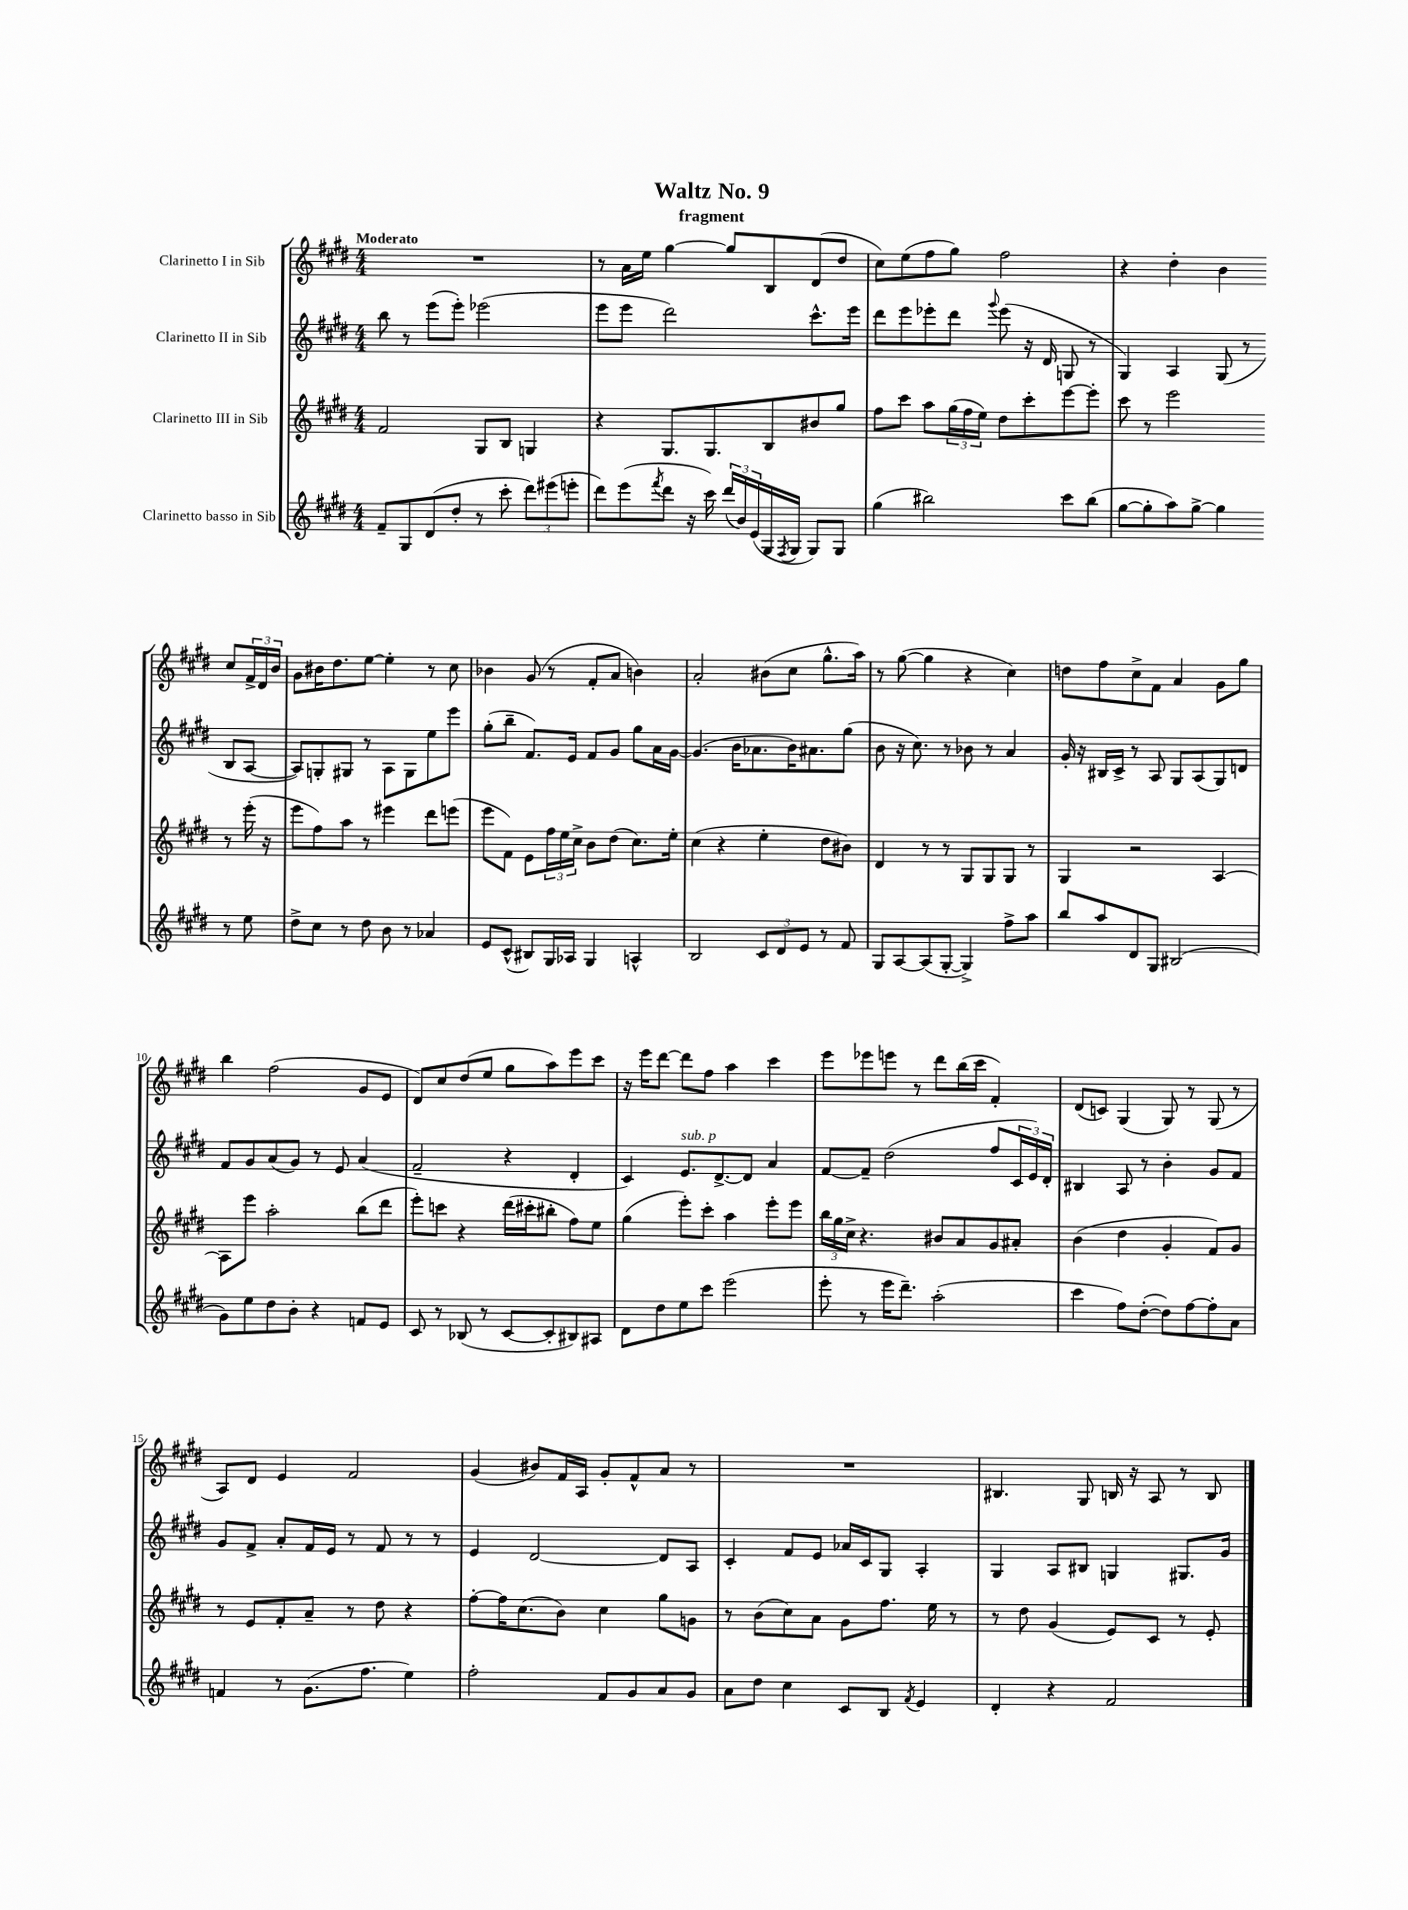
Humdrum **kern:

**kern	**kern	**kern	**kern
*part4	*part3	*part2	*part1
*staff4	*staff3	*staff2	*staff1
*I"Clarinetto basso in Sib	*I"Clarinetto III in Sib	*I"Clarinetto II in Sib	*I"Clarinetto I in Sib
*clefG2	*clefG2	*clefG2	*clefG2
*k[f#c#g#d#]	*k[f#c#g#d#]	*k[f#c#g#d#]	*k[f#c#g#d#]
*M4/4	*M4/4	*M4/4	*M4/4
=1	=1	=1	=1
!	!	!	!LO:TX:a:B:t=Moderato
8f#~/L	2f#/	8bb\	1r
8G#/	.	8r	.
(8d#/	.	(8eee\L	.
8dd#'/J	.	8eee'\J)	.
8r	8G#/L	(2eee-X\	.
8ccc#'\	8B/J	.	.
12ddd#\L)	4Gn/	.	.
(12eee#X\	.	.	.
12eeen'\J	.	.	.
=2	=2	=2	=2
8ddd#\L)	4r	8eee\L	8r
(8eee\	.	8eee\J	16a\LL
.	.	.	16ee\JJ
8qfff#/	.	.	.
8ddd#\J	8.G#/L	2ddd#\)	[4gg#\
16r	.	.	.
16ccc#\)	8.G#/	.	.
(24ddd#/LL	.	.	8gg#/L]
24b/)	.	.	.
(24e/	.	.	.
16G#/	8B/	.	8B/
8qF#/	.	.	.
16G#/JJ	.	.	.
8G#/L)	8b#X/	8.ccc#^^\L	(8d#/
8G#/J	8gg#/J	.	8dd#/J
.	.	16eee\Jk	.
=3	=3	=3	=3
(4gg#\	8ff#\L	8ddd#\L	8cc#\L)
.	8ccc#\J	8eee\	(8ee\
2bb#X\)	8aa\L	8eee-X'\	8ff#\
.	(24gg#\L	8ddd#\J	8gg#\J)
.	24ff#\	.	.
.	24ee\JJ)	.	.
.	.	8qqggg#/	.
.	8dd#\L	(8eee-\	2ff#\
.	8ccc#'\	16r	.
.	.	16d#/	.
8ccc#\L	[8eee\	8Gn/	.
(8bb#\J	8eee'\J]	8r	.
=4	=4	=4	=4
[8gg#\L	8ccc#\	4G#/)	4r
8gg#'\]	8r	.	.
8aa\)	2eee\	4A/	4dd#'\
[8gg#^\J	.	.	.
4gg#\]	.	(8G#/	4b\
.	.	8r	.
8r	8r	8B/L	8cc#/L
8ee\	(16eee'\	[8A/J	24f#^/L
.	.	.	24d#/
.	16r	.	.
.	.	.	24b/JJ
!!LO:LB:g=z
=5	=5	=5	=5
8dd#^\L	8eee\L	8A/L])	8g#\L
8cc#\J	8ff#\)	8Gn'/	16b#X\K
.	.	.	8.dd#\
8r	8aa\J	8G#X/J	.
8dd#\	8r	8r	[8ee\J
8b\	4eee#X\	8A\L	4ee'\]
8r	.	8G#\	.
4a-X/	8ddd#\L	8ee\	8r
.	(8eeen\J	8eee\J	8cc#\
=6	=6	=6	=6
8e/L	8eee\L	(8gg#'\L	4b-X\
(8c#^^/J	8f#\J)	8bb~\J	.
8B#X/L)	8e\L	8.f#/L)	(8g#/
16G#/L	24ff#\L	.	8r
.	24ee\	.	.
16A-X/JJ	.	16e/Jk	.
.	24cc#^\JJ	.	.
4G#/	8b\L	8f#/L	8f#'/L
.	(8dd#\J	8g#/J	8a/J
4An^^/	8.cc#\L)	8gg#\L	4bn\)
.	.	16a\L	.
.	16ee'\Jk	[16g#\JJ	.
=7	=7	=7	=7
2B/	(4cc#\	(4.g#/]	2a'/
.	4r	.	.
.	.	16b\KL	.
.	.	8.a-X\	.
12c#/L	4ee'\	.	(8b#X\L
12d#/	.	.	.
.	.	16b\K)	8cc#\J
12e/J	.	.	.
.	.	8.a#X\	.
8r	8dd#\L	.	8.gg#^^\L
8f#/	8b#X\J)	(8gg#\J	.
.	.	.	16aa\Jk)
=8	=8	=8	=8
8G#/L	4d#/	8b\	8r
[8A/	.	16r	([8gg#\
.	.	8.cc#\)	.
(8A/]	8r	.	4gg#\]
[8G#'/J	8r	8r	.
4G#^/])	8G#/L	8b-X\	4r
.	8G#/	8r	.
8ff#^\L	8G#/J	4a/	4cc#\)
8aa\J	8r	.	.
=9	=9	=9	=9
8bb/L	4G#/	16g#'/	8ddn\L
.	.	16r	.
8aa/	.	16B#X/LL	8ff#\
.	.	16c#^/JJ	.
8d#/	2r	8r	8cc#^\
8G#/J	.	8A/	8f#\J
(2B#X/	.	8G#/L	4a/
.	.	(8A/	.
.	[4A/	8G#/)	8g#\L
.	.	8dn/J	8gg#\J
!!LO:LB:g=z
=10	=10	=10	=10
8g#\L)	8A\L]	8f#/L	4bb\
8ee\	8eee\J	8g#/	.
8dd#\	2aa'\	(8a/	(2ff#\
8b'\J	.	8g#/J)	.
4r	.	8r	.
.	.	8e/	.
8fn/L	(8bb\L	(4a/	8g#/L
8e/J	8ddd#\J	.	8e/J
=11	=11	=11	=11
8c#/	8eee'\L)	2f#~/	8d#/L)
8r	8cccn\J	.	8cc#/
(8B-X/	4r	.	(8dd#/
8r	.	.	8ee/J
[8c#/L	(16ddd#\LL	4r	8gg#\L
.	16ccc#X'\J	.	.
8c#'/]	8bb#X'\J	.	8aa\)
8B#X/)	8ff#\L)	4d#'/	8eee\
8A#X/J	8ee\J	.	8ccc#\J
=12	=12	=12	=12
8d#\L	(4gg#\	4c#/)	16r
.	.	.	16eee\KL
8dd#\	.	.	[8ddd#\J
!	!	!LO:TX:a:i:t=sub. p	!
8ee\	8eee'\L)	8.e/L	8ddd#\L]
8ccc#\J	8ccc#'\J	.	8ff#\J
.	.	[8.d#^/	.
(2eee\	4aa\	.	4aa\
.	.	8d#/J]	.
.	8eee'\L	4a/	4ccc#\
.	8eee\J	.	.
=13	=13	=13	=13
8eee'\	24bb\LL	[8f#/L	8eee\L
.	24gg#\	.	.
.	24cc#^\JJ	.	.
8r	4.r	8f#~/J]	8eee-X\
16eee\KL	.	(2dd#\	8eeen\J
8.ddd#~\J)	.	.	.
.	.	.	8r
(2aa'\	8b#X/L	.	8ddd#\L
.	8a/	.	(16bb\L
.	.	.	16ccc#\JJ
.	8g#/	8ff#/L	4f#'/)
.	8a#X'/J	24c#/L	.
.	.	24e/)	.
.	.	24d#'/JJ	.
=14	=14	=14	=14
4ccc#\	(4b\	4B#X/	(8d#/L
.	.	.	8cn/J)
8ff#\L)	4dd#\	8A/	(4G#/
([8dd#'\J	.	8r	.
8dd#\L])	4g#'/	4b'\	8G#/)
[8ff#\	.	.	8r
8ff#'\]	8f#/L)	8g#/L	(8G#/
8a\J	8g#/J	8f#/J	8r
!!LO:LB:g=z
=15	=15	=15	=15
4fn/	8r	8g#/L	8A/L)
.	8e/L	8f#^/J	8d#/J
8r	8f#'/	8a'/L	4e/
(8.g#\L	8a~/J	16f#/L	.
.	.	16e/JJ	.
.	8r	8r	2f#/
8.ff#\J	.	.	.
.	8dd#\	8f#/	.
4ee\)	4r	8r	.
.	.	8r	.
=16	=16	=16	=16
2ff#'\	[8ff#'\L	4e/	(4g#/
.	16ff#\K]	.	.
.	(8.cc#\	.	.
.	.	[2d#/	8b#X/L)
.	8b\J)	.	16f#/L
.	.	.	16A/JJ
8f#/L	4cc#\	.	8g#'/L
8g#/	.	.	8f#^^/
8a/	8gg#\L	8d#/L]	8a/J
8g#/J	8gn\J	8A/J	8r
=17	=17	=17	=17
8a\L	8r	4c#'/	1r
8dd#\J	(8b\L	.	.
4cc#\	8cc#\)	8f#/L	.
.	8a\J	8e/J	.
8c#/L	8g#\L	16a-X/LL	.
.	.	16c#/J	.
8B/J	8.ff#\J	8G#/J	.
8qf#/	.	.	.
4e/	.	4A'/	.
.	16ee\	.	.
.	8r	.	.
=18	=18	=18	=18
4d#'/	8r	4G#/	4.B#X/
.	8dd#\	.	.
4r	(4g#/	8A/L	.
.	.	8B#X/J	8G#/
2f#/	8e/L)	4Gn/	16Bn/
.	.	.	16r
.	8c#/J	.	8A/
.	8r	8.G#X/L	8r
.	8e'/	.	8B/
.	.	16g#/Jk	.
==	==	==	==
*-	*-	*-	*-
